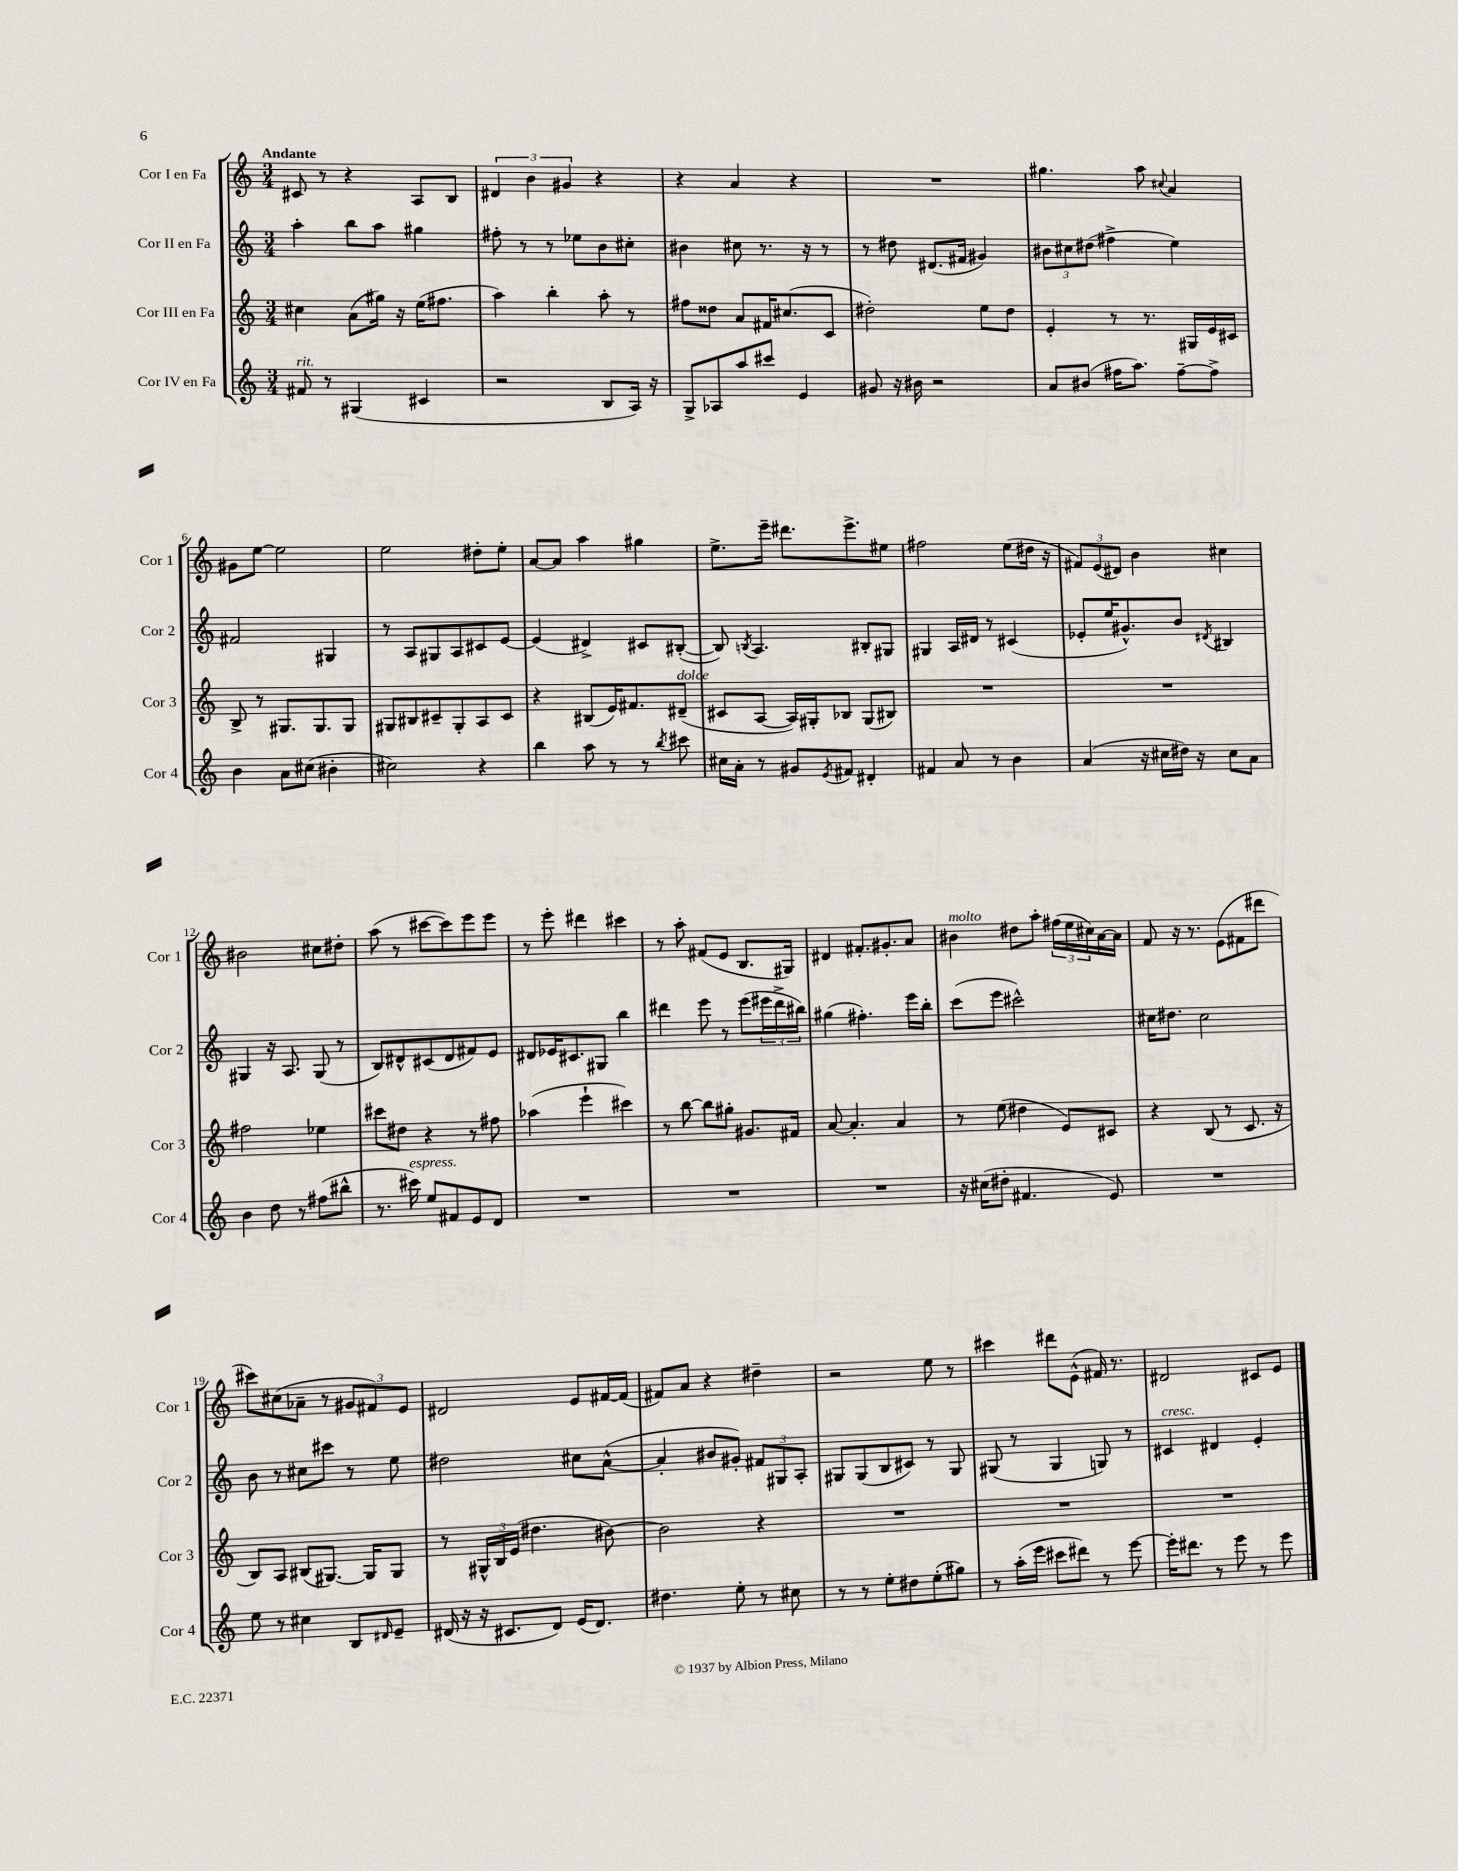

**kern	**kern	**kern	**kern
*staff4	*staff3	*staff2	*staff1
*clefG2	*clefG2	*clefG2	*clefG2
*k[]	*k[]	*k[]	*k[]
*M3/4	*M3/4	*M3/4	*M3/4
8f#	4cc#	4aa'	8c#
8r	.	.	8r
(4G#	(8a	8bb	4r
.	16gg#)	8aa	.
.	16r	.	.
4c#	(16ee	4gg#	8A
.	8.ff#	.	.
.	.	.	8B
=	=	=	=
2r	4aa)	8ff#'	6d#
.	.	8r	.
.	.	.	6b
.	4bb'	8r	.
.	.	.	6g#
.	.	8ee-	.
8B	8aa'	8b	4r
16A)	8r	8cc#'	.
16r	.	.	.
=	=	=	=
8G^	8ff#	4b#	4r
8A-	8dd##	.	.
8aa	8a	8cc#	4a
8ccc#	16f#	8.r	.
.	(8.cc#	.	.
4e	.	.	4r
.	.	16r	.
.	8c	8r	.
=	=	=	=
8g#	2dd#')	8r	2.r
16r	.	8dd#	.
16b#	.	.	.
2r	.	(8.d#	.
.	.	16f#	.
.	8ee	4g#)	.
.	8dd#	.	.
=	=	=	=
8a	4e'	12b#	4.gg#
.	.	12cc#	.
(8b#	.	.	.
.	.	(12dd#	.
16ff#	8r	4ff#^	.
8.aa)	.	.	.
.	8.r	.	8aa
.	.	.	8qqcc#
[8ff#~	.	4ee)	4a
.	16G#	.	.
8ff#^]	16e	.	.
.	16c#	.	.
=	=	=	=
4b	8B^	2f#	8g#
.	8r	.	[8ee
8a	8.G#	.	2ee]
(8cc#	.	.	.
.	8.G#	.	.
4b#'	.	4G#	.
.	8G#	.	.
=	=	=	=
2cc#)	8G#	8r	2ee
.	8B#	8A	.
.	8c#~	8G#	.
.	8G#'	8A	.
4r	8A	8c#	8dd#'
.	8c#	[8e	8ee'
=	=	=	=
4bb	4r	(4e]	[8a
.	.	.	8a]
8aa	(8B#	4d#^)	4aa
8r	16e)	.	.
.	8.f#	.	.
8r	.	8c#	4gg#
8qbb	.	.	.
8ccc#	(8d#~	([8B#'	.
=	=	=	=
16cc#	8c#	8B#])	8.ee^
16a'	.	.	.
.	.	8qB	.
8r	[8A	4.A	.
.	.	.	16eee~
8g#	16A])	.	8.ddd#
.	16G#'	.	.
8qe	.	.	.
8f#	8B-	.	.
.	.	.	8.eee^
4d#'	(8G#	8B#'	.
.	8B#)	8G#	8ee#
=	=	=	=
4f#	2.r	4G#	2ff#
8a	.	16A	.
.	.	16d#	.
8r	.	8r	.
4b	.	(4c#	(8ee
.	.	.	16dd#
.	.	.	16r
=	=	=	=
(4a	2.r	8e-'	12f#)
.	.	.	(12e
.	.	16ee	.
.	.	.	12d#)
.	.	8.g#^^)	.
16r	.	.	4b
16cc#	.	.	.
16dd#)	.	8b	.
16r	.	.	.
.	.	8qd#	.
8cc#	.	4B#	4cc#
8a	.	.	.
=	=	=	=
4b	2ff#	4G#	2b#
8dd	.	16r	.
.	.	8.A	.
8r	.	.	.
(8ff#	4ee-	(8G#	8cc#
8bb#^^	.	8r	8dd#'
=	=	=	=
8.r	8ccc#	8B)	(8aa
.	8dd#	8d#^^	8r
16ccc#)	.	.	.
8ee	4r	(8c#	[8ccc#
8f#	.	8d#	8ccc#])
8e	8r	8f#)	8eee
8d	8ff#	8e	8eee
=	=	=	=
2.r	(4aa-	8d#	8r
.	.	16e-	8eee'
.	.	8.c#	.
.	4eee`	.	4ddd#
.	.	8G#	.
.	4ccc#)	4bb	4ccc#
=	=	=	=
2.r	8r	4ddd#	8r
.	[8bb	.	8aa'
.	8bb]	8eee	(8f#
.	8gg#'	8r	8e
.	8.g#	(8eee	8.B
.	.	24eee#	.
.	.	24ddd#^	.
.	16f#	.	16G#)
.	.	24bb#)	.
=	=	=	=
2.r	[8a	(4gg#	4d#
.	4.a']	.	.
.	.	4.ff#')	8.f#'
.	.	.	8.g#'
.	4a	.	.
.	.	16eee	8a
.	.	16bb'	.
=	=	=	=
16r	8r	(8ccc	4b#
(16cc#	.	.	.
8dd#'	(8ee	8eee	.
4.f#	4dd#	2ccc#^^)	8dd#
.	.	.	8aa'
.	8e)	.	(24ff#
.	.	.	24ee
.	.	.	24cc#)
8e)	8c#	.	[16a
.	.	.	16a]
=	=	=	=
2.r	4r	16cc#	8f
.	.	8.dd#	.
.	.	.	16r
.	.	.	8.r
.	(8B	2cc#	.
.	8r	.	(8e
.	8.c	.	8f#
.	.	.	8ddd#
.	16r	.	.
=	=	=	=
8ee	8B)	8b	8ccc#)
8r	8A	8r	(8cc#
4cc#	(8B#	8cc#	8a-~
.	[8.G#)	8ccc#	8r
8B	.	8r	12g#
.	16G#]	.	.
.	.	.	12f#)
16qqd#	.	.	.
8e~	8G#	8ee	.
.	.	.	12e
=	=	=	=
(16d#	8r	2dd#	2d#
16r	.	.	.
16r	24G#^^	.	.
.	24B	.	.
8.c#	.	.	.
.	(24e	.	.
.	4.dd#	.	.
8d#)	.	.	.
(16e	.	8cc#	8e
8.d#)	.	.	.
.	[8b#)	([8a^^	[16f#
.	.	.	(16f#]
=	=	=	=
4.dd#	2b#]	4a']	8f#)
.	.	.	8a
.	.	8b#	4r
8ee'	.	8g#')	.
8r	4r	12f#	4dd#~
.	.	12G#	.
8cc#	.	.	.
.	.	12A'	.
=	=	=	=
8r	2.r	8G#	2r
8r	.	(8G#	.
8ee'	.	8B	.
8dd#	.	8c#)	.
(8ee'	.	8r	8ee
8gg#)	.	8G#	8r
=	=	=	=
8r	2.r	(8G#	4ccc#
(16aa'	.	8r	.
16eee	.	.	.
8ccc#	.	4G#	8ddd#
8ddd#)	.	.	(8e^^
8r	.	8G)	16f#)
.	.	.	8.r
[8eee	.	8r	.
=	=	=	=
16eee']	2.r	4c#	2d#
8.ddd#	.	.	.
8r	.	4d#	.
8eee	.	.	.
8r	.	4e'	8c#
8eee	.	.	8e
==	==	==	==
*-	*-	*-	*-
